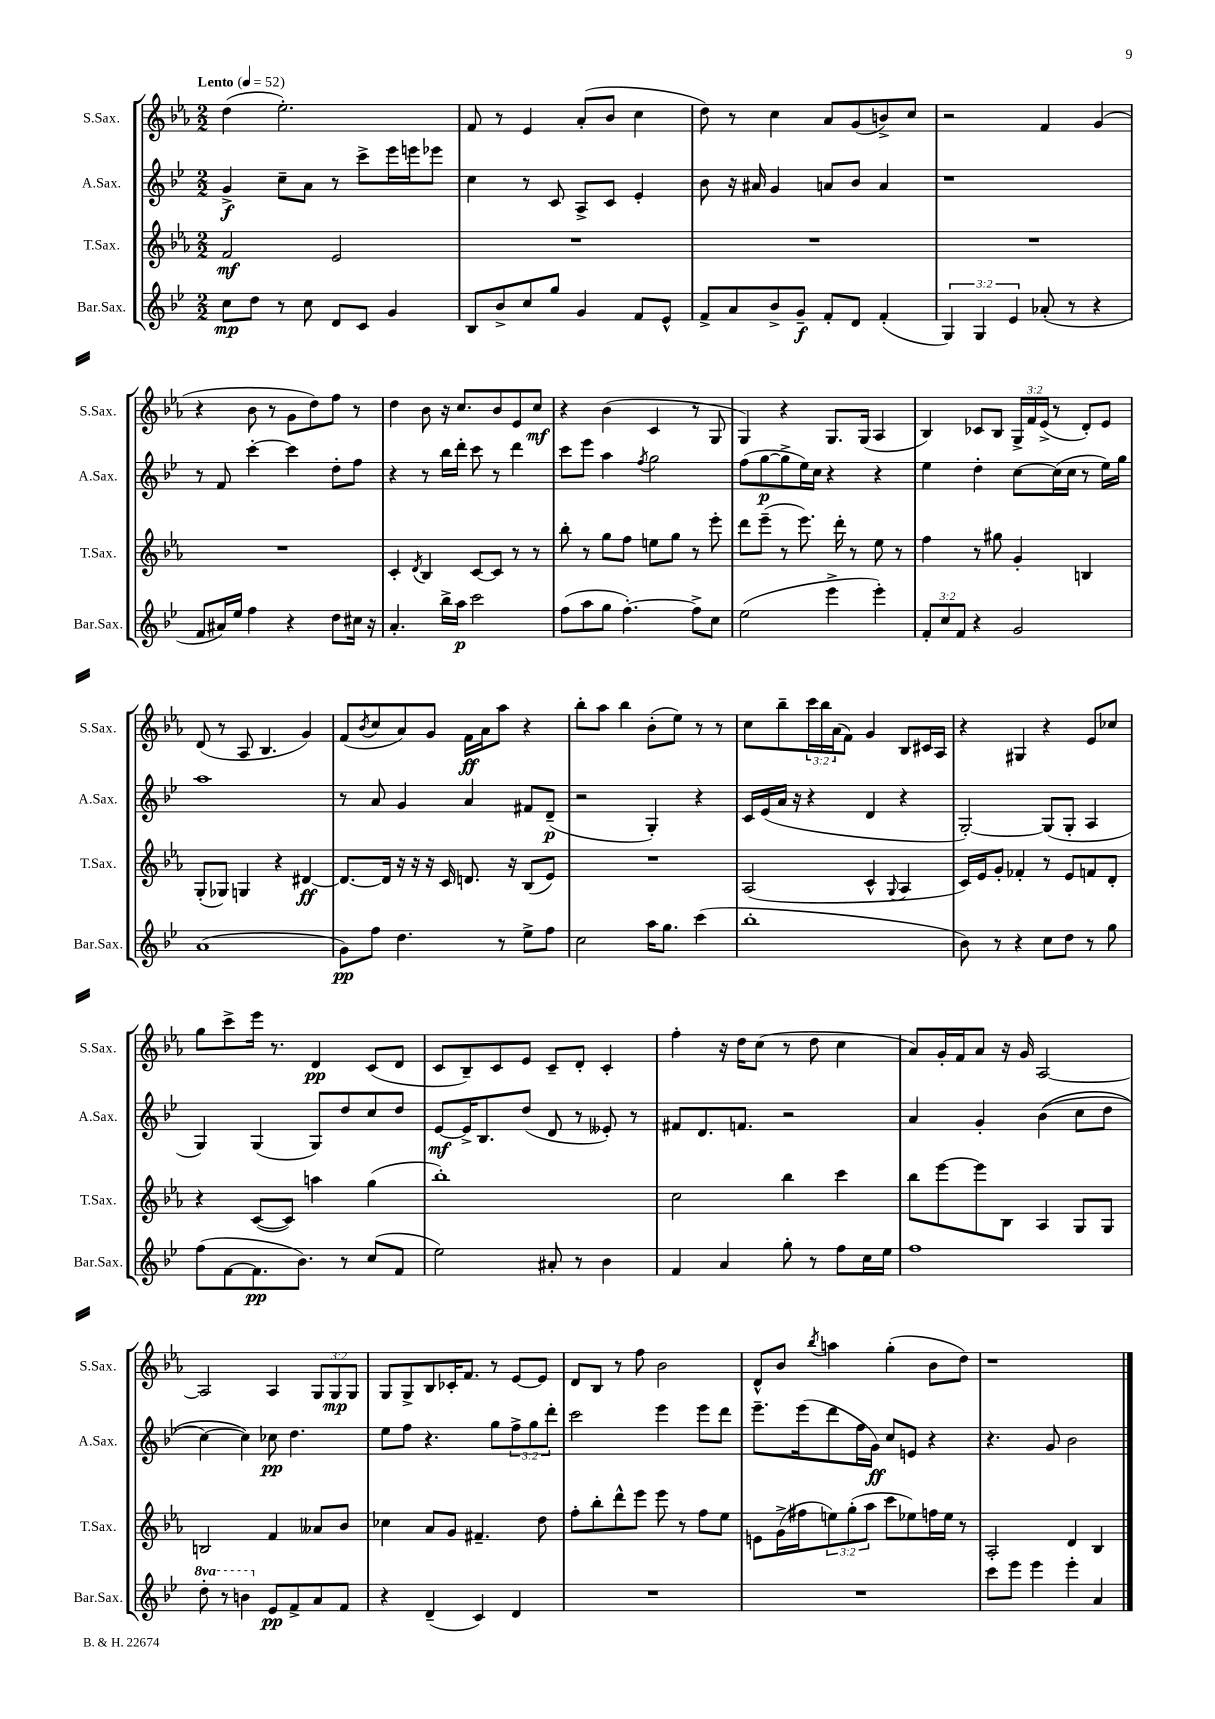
<<
\new StaffGroup <<
\new Staff = "s0" \with { instrumentName = "S.Sax." shortInstrumentName = "S.Sax." } {
    \clef treble \key ees \major \numericTimeSignature \time 2/2 \override Staff.TupletNumber.text = #tuplet-number::calc-fraction-text \tempo "Lento" 4 = 52
    d''4( ees''2.-.) |
    f'8 r8 ees'4 aes'8-.( bes'8 c''4 |
    d''8) r8 c''4 aes'8 g'8( b'8->) c''8 |
    r2 f'4 g'4( |
    r4 bes'8 r8 g'8 d''8) f''8 r8 |
    d''4 bes'8 r16 c''8. bes'8 ees'8 c''8\mf |
    r4 bes'4( c'4 r8 g8 |
    g4) r4 g8. g16( aes4 |
    bes4) ces'8 bes8 \tuplet 3/2 { g16-> f'16 ees'16->( } r8 d'8-.) ees'8 |
    d'8( r8 aes8 bes4. g'4) |
    f'8( \acciaccatura { bes'8 } c''8 aes'8) g'8 f'16\ff aes'16 aes''8 r4 |
    bes''8-. aes''8 bes''4 bes'8-.( ees''8) r8 r8 |
    c''8 bes''8-- \tuplet 3/2 { c'''16 bes''16 aes'16( } f'8) g'4 bes8 cis'16 aes16 |
    r4 gis4 r4 ees'8 ces''8 |
    g''8 c'''8-> ees'''16 r8. d'4\pp c'8( d'8 |
    c'8 bes8--) c'8 ees'8 c'8-- d'8-. c'4-. |
    f''4-. r16 d''16 c''8( r8 d''8 c''4 |
    aes'8) g'16-. f'16 aes'8 r16 g'16 aes2~ |
    aes2 aes4 \tuplet 3/2 { g8 g8\mp g8 } |
    g8 g8-> bes8 ces'16-. f'8. r8 ees'8~ ees'8 |
    d'8 bes8 r8 f''8 bes'2 |
    d'8-^ bes'8 \acciaccatura { bes''8 } a''4 g''4-.( bes'8 d''8) |
    r1 \bar "|." |
}
\new Staff = "s1" \with { instrumentName = "A.Sax." shortInstrumentName = "A.Sax." } {
    \clef treble \key bes \major \numericTimeSignature \time 2/2 \override Staff.TupletNumber.text = #tuplet-number::calc-fraction-text
    g'4->\f c''8-- a'8 r8 c'''8-> ees'''16 e'''16 ees'''8 |
    c''4 r8 c'8 a8-> c'8 ees'4-. |
    bes'8 r16 ais'16 g'4 a'8 bes'8 a'4 |
    r1 |
    r8 f'8 c'''4~-. c'''4 d''8-. f''8 |
    r4 r8 bes''16 d'''16-. c'''8 r8 d'''4 |
    c'''8 ees'''8 a''4 \acciaccatura { f''8 } g''2 |
    f''8( g''8~\p g''8-> ees''16) c''16 r4 r4 |
    ees''4 d''4-. c''8~ c''16( c''16 r8 ees''16) g''16 |
    a''1 |
    r8 a'8 g'4 a'4 fis'8 d'8--\p( |
    r2 g4-.) r4 |
    c'16 ees'16( a'16 r16 r4 d'4 r4 |
    g2~-.) g8( g8-. a4 |
    g4) g4( g8) d''8 c''8 d''8 |
    ees'8~\mf ees'16-> bes8. d''8( d'8 r8 eeses'8-.) r8 |
    fis'8 d'8. f'8. r2 |
    a'4 g'4-. bes'4(\( c''8 d''8 |
    c''4~) c''4\) ces''8\pp d''4. |
    ees''8 f''8 r4. g''8 \tuplet 3/2 { f''8-> g''8 d'''8-. } |
    c'''2 ees'''4 ees'''8 d'''8 |
    ees'''8.-- ees'''16( d'''8 f''16 g'16\ff) c''8 e'8 r4 |
    r4. g'8 bes'2 \bar "|." |
}
\new Staff = "s2" \with { instrumentName = "T.Sax." shortInstrumentName = "T.Sax." } {
    \clef treble \key ees \major \numericTimeSignature \time 2/2 \override Staff.TupletNumber.text = #tuplet-number::calc-fraction-text
    f'2\mf ees'2 |
    R1 |
    R1 |
    R1 |
    R1 |
    c'4-. \acciaccatura { d'8 } bes4 c'8~ c'8 r8 r8 |
    bes''8-. r8 g''8 f''8 e''8 g''8 r8 ees'''8-. |
    d'''8 ees'''8--( r8 ees'''8.) d'''16-. r8 ees''8 r8 |
    f''4 r8 gis''8 g'4-. b4 |
    g8-.( ges8) g4 r4 dis'4~\ff |
    dis'8.~ dis'16 r16 r16 r16 c'16 d'8. r16 bes8( ees'8) |
    R1 |
    aes2( c'4-^ \appoggiatura { g8 } aes4 |
    c'16) ees'16 g'8-. fes'4-. r8 ees'8 f'8 d'8-. |
    r4 c'8~( c'8) a''4 g''4( |
    bes''1-.) |
    c''2 bes''4 c'''4 |
    bes''8 ees'''8~ ees'''8 bes8 aes4 g8 g8 |
    b2 f'4 aeses'8 bes'8 |
    ces''4 aes'8 g'8 fis'4.-- d''8 |
    f''8-. bes''8-. d'''8-^ ees'''8 ees'''8 r8 f''8 ees''8 |
    e'8 g'16->( fis''16 \tuplet 3/2 { e''8) g''8-.( aes''8 } c'''8 ees''8) f''16 ees''16 r8 |
    aes2-. d'4 bes4 \bar "|." |
}
\new Staff = "s3" \with { instrumentName = "Bar.Sax." shortInstrumentName = "Bar.Sax." } {
    \clef treble \key bes \major \numericTimeSignature \time 2/2 \override Staff.TupletNumber.text = #tuplet-number::calc-fraction-text \set Staff.ottavationMarkups = #ottavation-simple-ordinals
    c''8\mp d''8 r8 c''8 d'8 c'8 g'4 |
    bes8 bes'8-> c''8 g''8 g'4 f'8 ees'8-^ |
    f'8-> a'8 bes'8-> g'8--\f f'8-. d'8 f'4-.( |
    \tuplet 3/2 { g4) g4 ees'4 } aes'8-.( r8 r4 |
    f'8 ais'16) ees''16 f''4 r4 d''8 cis''16 r16 |
    a'4.-. bes''16-> a''16\p c'''2 |
    f''8( a''8 g''8 f''4.~-.) f''8-> c''8 |
    ees''2( ees'''4-> ees'''4-.) |
    \tuplet 3/2 { f'8-. c''8 f'8 } r4 g'2 |
    a'1( |
    g'8\pp) f''8 d''4. r8 ees''8-> f''8 |
    c''2 a''16 g''8. c'''4( |
    bes''1-. |
    bes'8) r8 r4 c''8 d''8 r8 g''8 |
    f''8( f'8~ f'8.\pp bes'8.) r8 c''8( f'8 |
    ees''2) ais'8-. r8 bes'4 |
    f'4 a'4 g''8-. r8 f''8 c''16 ees''16 |
    f''1 |
    \ottava #1 d'''8-. r8 b''4 \ottava #0 ees'8\pp f'8-> a'8 f'8 |
    r4 d'4--( c'4) d'4 |
    R1 |
    R1 |
    c'''8 ees'''8 ees'''4 ees'''4-. a'4 \bar "|." |
}
>>
>>
\layout { \context { \Score \remove "Bar_number_engraver" } }
